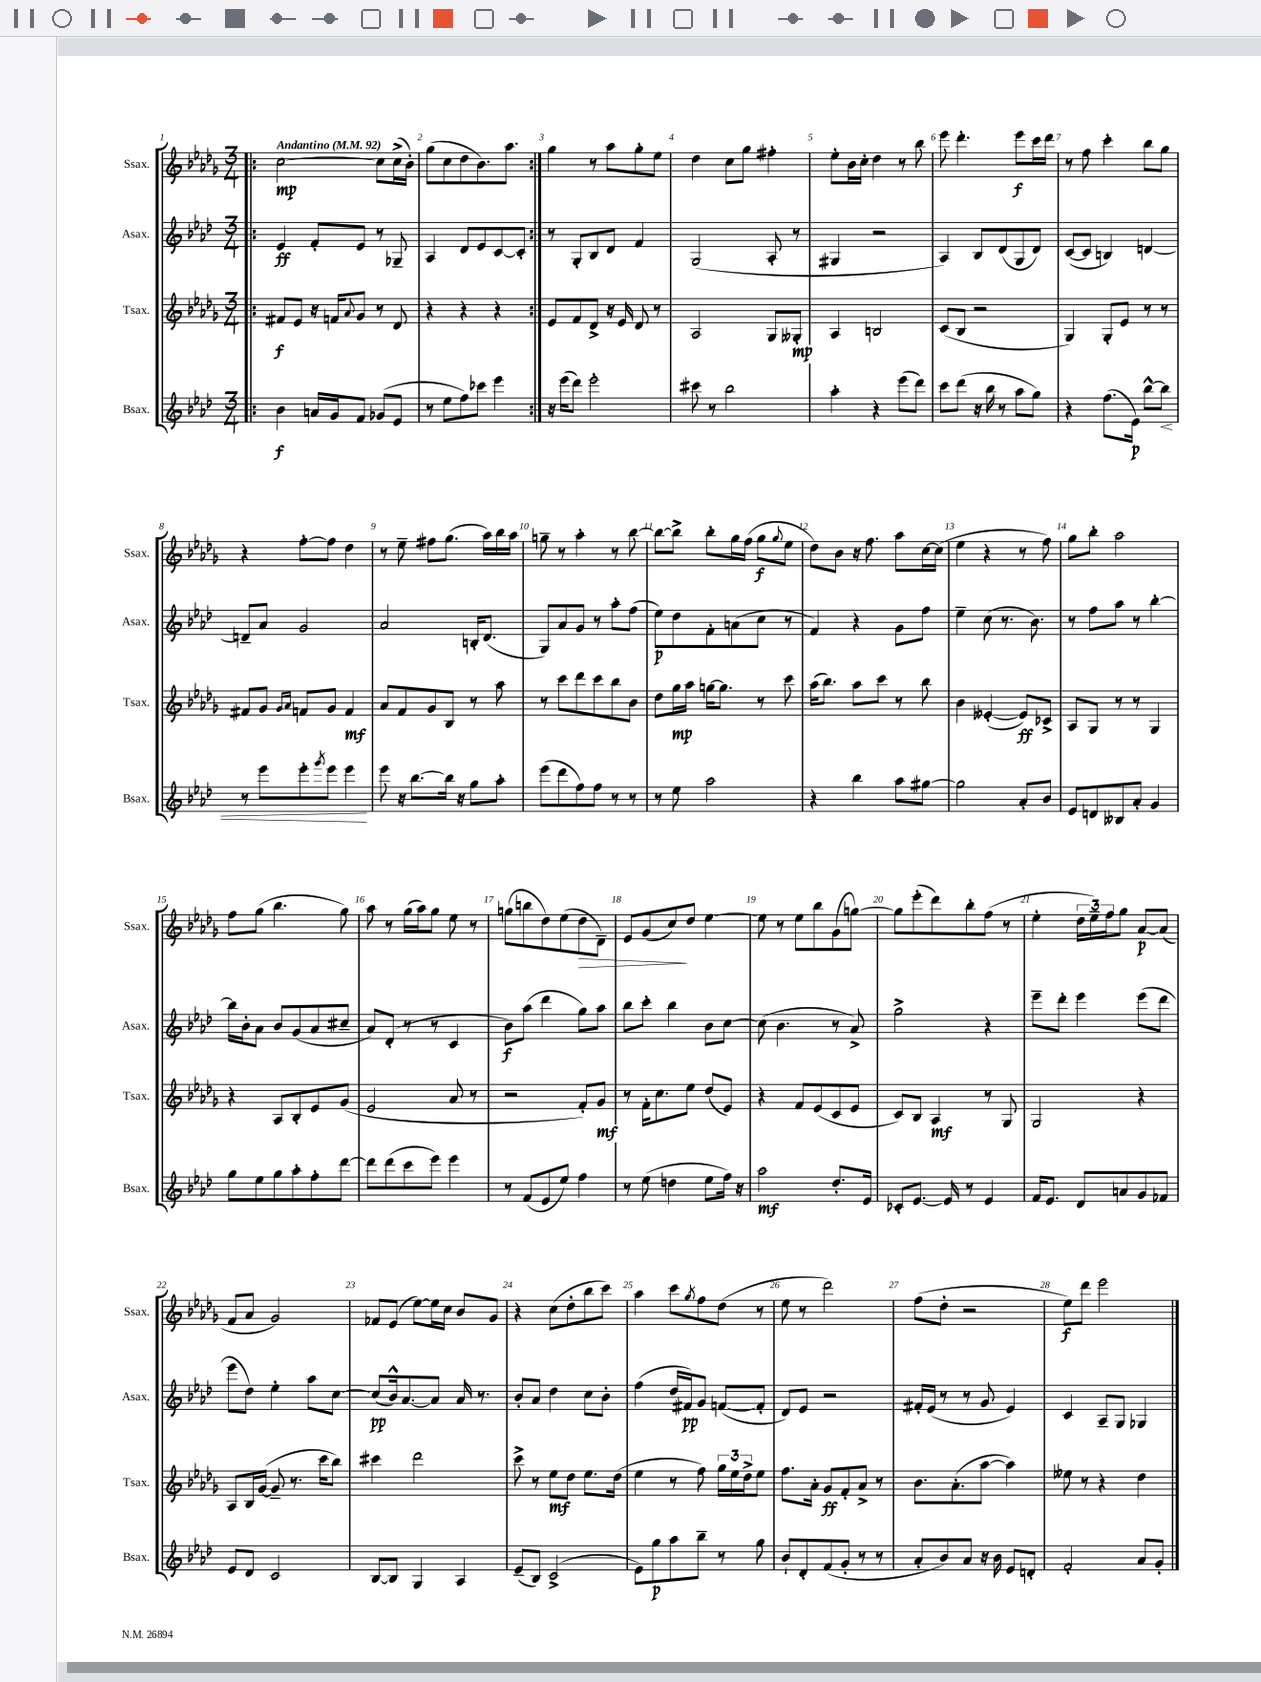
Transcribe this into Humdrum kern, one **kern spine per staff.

**kern	**dynam	**kern	**dynam	**kern	**dynam	**kern	**dynam
*part4	*part4	*part3	*part3	*part2	*part2	*part1	*part1
*staff4	*staff4	*staff3	*staff3	*staff2	*staff2	*staff1	*staff1
*I"Bsax.	*	*I"Tsax.	*	*I"Asax.	*	*I"Ssax.	*
*I'Bsax.	*	*I'Tsax.	*	*I'Asax.	*	*I'Ssax.	*
*clefG2	*	*clefG2	*	*clefG2	*	*clefG2	*
*k[b-e-a-d-]	*	*k[b-e-a-d-g-]	*	*k[b-e-a-d-]	*	*k[b-e-a-d-g-]	*
*M3/4	*	*M3/4	*	*M3/4	*	*M3/4	*
*MM92	*	*MM92	*	*MM92	*	*MM92	*
=1!|:	=1!|:	=1!|:	=1!|:	=1!|:	=1!|:	=1!|:	=1!|:
!	!	!	!	!	!	!LO:TX:a:B:t=Andantino	!
4b-\	f	8f#X/L	f	4e-/	ff	[2cc\	mp
.	.	8e-/J	.	.	.	.	.
16an/LL	.	16r	.	8f'/L	.	.	.
16g/J	.	16fn/KL	.	.	.	.	.
.	.	8qqa-/	.	.	.	.	.
8f/J	.	8g-/J	.	8e-/J	.	.	.
(8g-X/L	.	8r	.	8r	.	8cc\L]	.
8e-/J	.	8d-/	.	8G-X~/	.	(16cc^\L	.
.	.	.	.	.	.	16b-'\JJ)	.
=2	=2	=2	=2	=2	=2	=2	=2
8r	.	4r	.	4A-/	.	(8gg-\L	.
8ee-\L	.	.	.	.	.	8cc\	.
8ff\)	.	4r	.	8d-/L	.	8dd-\	.
8ccc-X\J	.	.	.	8e-/	.	8.b-\)	.
4eee-\	.	4r	.	[8c/	.	.	.
.	.	.	.	.	.	8.aa-\J	.
.	.	.	.	8c'/J]	.	.	.
=3:|!	=3:|!	=3:|!	=3:|!	=3:|!	=3:|!	=3:|!	=3:|!
16r	.	8e-/L	.	8r	.	4gg-\	.
(16eee-\KL	.	.	.	.	.	.	.
8ddd-\J)	.	8f/	.	8G'/L	.	.	.
2eee-'\	.	8d-^/J	.	8B-/	.	8r	.
.	.	16r	.	8d-/J	.	8aa-\L	.
.	.	16e-/	.	.	.	.	.
.	.	8d-/	.	4f/	.	8gg-'\	.
.	.	8r	.	.	.	8ee-\J	.
=4	=4	=4	=4	=4	=4	=4	=4
8ccc#X\	.	2A-/	.	(2G/	.	4dd-\	.
8r	.	.	.	.	.	.	.
2bb-\	.	.	.	.	.	8cc\L	.
.	.	.	.	.	.	8gg-\J	.
.	.	8G-/L	.	8A-'/	.	4ff#X'\	.
.	.	8G--X'/J	mp	8r	.	.	.
=5	=5	=5	=5	=5	=5	=5	=5
4aa-'\	.	4A-/	.	4G#X/	.	8ee-'\L	.
.	.	.	.	.	.	16b-\L	.
.	.	.	.	.	.	16cc'\JJ	.
4r	.	2Bn/	.	2r	.	4dd-\	.
(8eee-\L	.	.	.	.	.	8r	.
8ddd-\J)	.	.	.	.	.	8bb-\	.
=6	=6	=6	=6	=6	=6	=6	=6
8ccc\L	.	(8c/L	.	4A-/)	.	8eee-\	.
(8ddd-\J	.	8B-/J	.	.	.	4.ddd-'\	.
16r	.	2r	.	8B-/L	.	.	.
16bb-\	.	.	.	.	.	.	.
8r	.	.	.	(8d-/	.	.	.
8aa-\L	.	.	.	8G/	.	8eee-\L	f
8gg\J)	.	.	.	8d-/J)	.	16ccc\L	.
.	.	.	.	.	.	16ddd-\JJ	.
=7	=7	=7	=7	=7	=7	=7	=7
4r	.	4G-/)	.	([8c/L	.	8r	.
.	.	.	.	8c/J]	.	8ff\	.
(8.ff\L	.	8G-'/L	.	4Bn/)	.	4ccc'\	.
.	.	8e-/J	.	.	.	.	.
16e-\Jk)	p	.	.	.	.	.	.
[8bb-^^\L	.	8r	.	[4dn/	.	8bb-\L	.
!	!LO:HP:b	!	!	!	!	!	!
8bb-\J]	<	8r	.	.	.	8gg-\J	.
!!LO:LB:g=z
=8	=8	=8	=8	=8	=8	=8	=8
8r	.	8f#X/L	.	8dn~/L]	.	4r	.
8eee-\L	.	8g-/J	.	8a-/J	.	.	.
.	.	16qqg-/LL	.	.	.	.	.
.	.	16qqa-/JJ	.	.	.	.	.
8eee-'\	.	8fn/L	.	2g/	.	[8ff'\L	.
8qggg/	.	.	.	.	.	.	.
8eee-\J	.	8g-/J	.	.	.	8ff\J]	.
4eee-\	.	4f/	mf	.	.	4dd-\	.
.	[	.	.	.	.	.	.
=9	=9	=9	=9	=9	=9	=9	=9
8eee-\	.	8a-/L	.	2a-/	.	8r	.
16r	.	8f/	.	.	.	8ee-~\	.
[8.bb-\L	.	.	.	.	.	.	.
.	.	8g-/	.	.	.	8ff#X\L	.
16bb-\Jk]	.	8B-/J	.	.	.	(8.gg-\J	.
16r	.	.	.	.	.	.	.
8gg\L	.	8r	.	16Bn'/KL	.	.	.
.	.	.	.	(8.d-/J	.	16aa-\LL)	.
8aa-'\J	.	8aa-\	.	.	.	16bb-\	.
.	.	.	.	.	.	16aa-\JJ	.
=10	=10	=10	=10	=10	=10	=10	=10
(8eee-\L	.	8r	.	8G/L)	.	8ggn~\	.
8ddd-\	.	8ccc\L	.	8a-/	.	8r	.
8ff\)	.	8ddd-\	.	8g/J	.	4aa-'\	.
8ff\J	.	8ccc\	.	8r	.	.	.
8r	.	8bb-\	.	8aa-'\L	.	8r	.
8r	.	8b-\J	.	(8ff\J	.	[8bb-\	.
=11	=11	=11	=11	=11	=11	=11	=11
8r	.	8dd-\L	.	8ee-\L)	p	8bb-\L_	.
8ee-\	.	16gg-\L	mp	8dd-\	.	8bb-^\J]	.
.	.	16aa-\JJ	.	.	.	.	.
2aa-\	.	[16ggn\KL	.	8f'\	.	8bb-'\L	.
.	.	8.gg\J]	.	.	.	.	.
.	.	.	.	(8an\	.	16gg-\L	.
.	.	.	.	.	.	(16ff\JJ	.
.	.	8r	.	8cc\J	.	8gg-\L	f
.	.	.	.	.	.	8qqgg-/	.
.	.	8ccc\	.	8r	.	8ee-\J	.
=12	=12	=12	=12	=12	=12	=12	=12
4r	.	(16aa-\KL	.	4f/)	.	8dd-\L)	.
.	.	8.bb-\J)	.	.	.	.	.
.	.	.	.	.	.	8b-\J	.
4bb-\	.	8aa-\L	.	4r	.	16r	.
.	.	.	.	.	.	8.ff\	.
.	.	8ccc\J	.	.	.	.	.
8aa-\L	.	8r	.	8g\L	.	8aa-\L	.
[8gg#X\J	.	8bb-\	.	8ff\J	.	[16cc\L	.
.	.	.	.	.	.	(16cc\JJ]	.
=13	=13	=13	=13	=13	=13	=13	=13
2gg#\]	.	4b-\	.	4ee-~\	.	4ee-\	.
.	.	([4e--X'/	.	(8cc\	.	4r	.
.	.	.	.	8.r	.	.	.
8a-'/L	.	8e--/L])	ff	.	.	8r	.
.	.	.	.	8.b-\)	.	.	.
8b-/J	.	8c-X^/J	.	.	.	8ff\)	.
=14	=14	=14	=14	=14	=14	=14	=14
8e-/L	.	8A-/L	.	8r	.	8gg-\L	.
8dn/	.	8G-/J	.	8ff\L	.	8bb-'\J	.
8B--X/	.	8r	.	8aa-\J	.	2aa-\	.
8a-'/J	.	8r	.	8r	.	.	.
4g/	.	4G-/	.	[4bb-'\	.	.	.
!!LO:LB:g=z
=15	=15	=15	=15	=15	=15	=15	=15
8gg\L	.	4r	.	16bb-\LL]	.	8ff\L	.
.	.	.	.	16b-'\J	.	.	.
8ee-\	.	.	.	8a-\J	.	(8gg-\J	.
8gg\	.	8A-/L	.	8b-/L	.	4.bb-\	.
8aa-'\	.	8B-'/	.	(8g/	.	.	.
8ff'\	.	8e-/	.	8a-/	.	.	.
[8ddd-\J	.	(8g-/J	.	8cc#X~/J	.	8gg-\)	.
=16	=16	=16	=16	=16	=16	=16	=16
8ddd-\L]	.	2e-/	.	8a-/L)	.	8aa-\	.
(8ddd-\	.	.	.	(8d-'/J	.	8r	.
8ccc\	.	.	.	8r	.	(16gg-\LL	.
.	.	.	.	.	.	16aa-\J)	.
8eee-\J)	.	.	.	8r	.	8gg-\J	.
4eee-\	.	8a-/	.	4c/	.	8ee-\	.
.	.	8r	.	.	.	8r	.
=17	=17	=17	=17	=17	=17	=17	=17
8r	.	2r	.	8b-\L)	f	(8ggn\L	.
(8f/L	.	.	.	(8aa-\J	.	8bbn\	.
8e-/	.	.	.	4ddd-\	.	8dd-\)	.
8ee-/J)	.	.	.	.	.	(8ee-\	.
!	!	!	!	!	!	!	!LO:HP:b
4ff\	.	8f'/L)	.	8gg\L)	.	8dd-\	>
.	.	8g-/J	mf	8aa-\J	.	8d-~\J)	.
=18	=18	=18	=18	=18	=18	=18	=18
8r	.	8r	.	8bb-\L	.	8e-/L	.
(8ee-\	.	16f'\KL	.	8ccc'\J	.	(8g-/	.
.	.	8.cc\	.	.	.	.	.
4ddn\	.	.	.	4bb-\	.	8cc/)	.
.	.	8ee-\J	.	.	.	8dd-/J	]
8ee-\L	.	(8dd-/L	.	8b-\L	.	[4ee-\	.
16ff\Jk)	.	8e-/J)	.	[8cc\J	.	.	.
16r	.	.	.	.	.	.	.
=19	=19	=19	=19	=19	=19	=19	=19
2aa-\	mf	4r	.	(8cc\]	.	8ee-\]	.
.	.	.	.	4.b-\	.	8r	.
.	.	8f/L	.	.	.	8ee-\L	.
.	.	(8e-/	.	.	.	8bb-\	.
8.dd-'/L	.	8c/	.	8r	.	(8g-\	.
.	.	8e-/J	.	8a-^/)	.	[8ggn\J)	.
16e-/Jk	.	.	.	.	.	.	.
=20	=20	=20	=20	=20	=20	=20	=20
8c-X'/L	.	8c/L)	.	2gg^\	.	8gg\L]	.
[8.e-/J	.	8B-/J	.	.	.	(8eee-'\	.
.	.	4A-/	mf	.	.	8ddd-\)	.
16e-/]	.	.	.	.	.	.	.
8r	.	.	.	.	.	8bb-'\	.
4e-/	.	8r	.	4r	.	(8ff\J	.
.	.	8G-/	.	.	.	8r	.
=21	=21	=21	=21	=21	=21	=21	=21
16f/KL	.	2G-/	.	8eee-~\L	.	4ee-'\	.
8.e-/J	.	.	.	.	.	.	.
.	.	.	.	8ddd-'\J	.	.	.
8d-/L	.	.	.	4eee-\	.	24dd-\LL	.
.	.	.	.	.	.	24ee-~\)	.
.	.	.	.	.	.	24ff\J	.
8an/	.	.	.	.	.	8gg-\J	.
8g/	.	4r	.	(8eee-\L	.	[8a-/L	p
8f-X/J	.	.	.	8ddd-\J	.	(8a-/J]	.
!!LO:LB:g=z
=22	=22	=22	=22	=22	=22	=22	=22
8e-/L	.	8A-/L	.	8eee-\L	.	8f/L	.
8d-/J	.	16B-/L	.	8dd-\J)	.	8a-/J	.
.	.	([16g-/JJ	.	.	.	.	.
2c/	.	8g-~/]	.	4ee-'\	.	2g-/)	.
.	.	8.r	.	.	.	.	.
.	.	.	.	8aa-\L	.	.	.
.	.	16ccc\KL	.	.	.	.	.
.	.	8bb-\J)	.	[8cc\J	.	.	.
=23	=23	=23	=23	=23	=23	=23	=23
[8B-/L	.	4ccc#X\	.	(8cc/L]	pp	8f-X/L	.
8B-/J]	.	.	.	16b-^^/k)	.	(8e-/J	.
.	.	.	.	[8.a-/	.	.	.
4G/	.	2ddd-\	.	.	.	[8ee-\L)	.
.	.	.	.	8a-/J]	.	16ee-\L]	.
.	.	.	.	.	.	16cc\JJ	.
4A-/	.	.	.	16a-/	.	8b-/L	.
.	.	.	.	8.r	.	.	.
.	.	.	.	.	.	8g-/J	.
=24	=24	=24	=24	=24	=24	=24	=24
(8e-~/L	.	8ccc^\	.	8b-'/L	.	4r	.
8B-/J)	.	8r	.	8a-/J	.	.	.
(2c^/	.	8ee-\L	mf	4dd-\	.	(8cc\L	.
.	.	8dd-\J	.	.	.	8dd-'\	.
.	.	8.ee-\L	.	8cc\L	.	8bb-\	.
.	.	.	.	8b-'\J	.	8ccc\J)	.
.	.	(16dd-\Jk	.	.	.	.	.
=25	=25	=25	=25	=25	=25	=25	=25
8e-\L)	.	4ee-\	.	(4ff\	.	4aa-\	.
8gg\	p	.	.	.	.	.	.
8aa-\	.	8r	.	16dd-/LL	.	8ccc\L	.
.	.	.	.	16f#X/J)	pp	.	.
.	.	.	.	.	.	8qgg-/	.
8bb-~\J	.	8ff\)	.	8g/J	.	8ff\	.
8r	.	24gg-\LL	.	([8fn/L	.	(8dd-\J	.
.	.	24ee-\	.	.	.	.	.
.	.	24dd-^\J	.	.	.	.	.
8gg\	.	8ee-\J	.	8f'/J]	.	8r	.
=26	=26	=26	=26	=26	=26	=26	=26
8b-`/L	.	8.ff\L	.	8d-/L)	.	8ee-\	.
8d-'/	.	.	.	8e-/J	.	8r	.
.	.	16a-'\Jk	.	.	.	.	.
(8f/	.	8g-/L	ff	2r	.	2ddd-\)	.
8g'/J	.	8f'/	.	.	.	.	.
8r	.	8a-^/J	.	.	.	.	.
8r	.	8r	.	.	.	.	.
=27	=27	=27	=27	=27	=27	=27	=27
8a-'/L	.	8.b-\L	.	16f#X'/LL	.	(8ff\L	.
.	.	.	.	(16e-/JJ	.	.	.
8b-/)	.	.	.	8r	.	8dd-'\J	.
.	.	(8.a-'\	.	.	.	.	.
8a-/J	.	.	.	8r	.	2r	.
16r	.	[8aa-\J	.	8g/	.	.	.
16b-\	.	.	.	.	.	.	.
8e-/L	.	4aa-\])	.	4e-/)	.	.	.
8dn'/J	.	.	.	.	.	.	.
=28	=28	=28	=28	=28	=28	=28	=28
2f'/	.	8ee--X\	.	4c/	.	8ee-\L)	f
.	.	8r	.	.	.	8ddd-\J	.
.	.	4r	.	8A-~/L	.	2eee-\	.
.	.	.	.	8G/J	.	.	.
8a-/L	.	4dd-\	.	4G-X/	.	.	.
8g'/J	.	.	.	.	.	.	.
==	==	==	==	==	==	==	==
*-	*-	*-	*-	*-	*-	*-	*-
